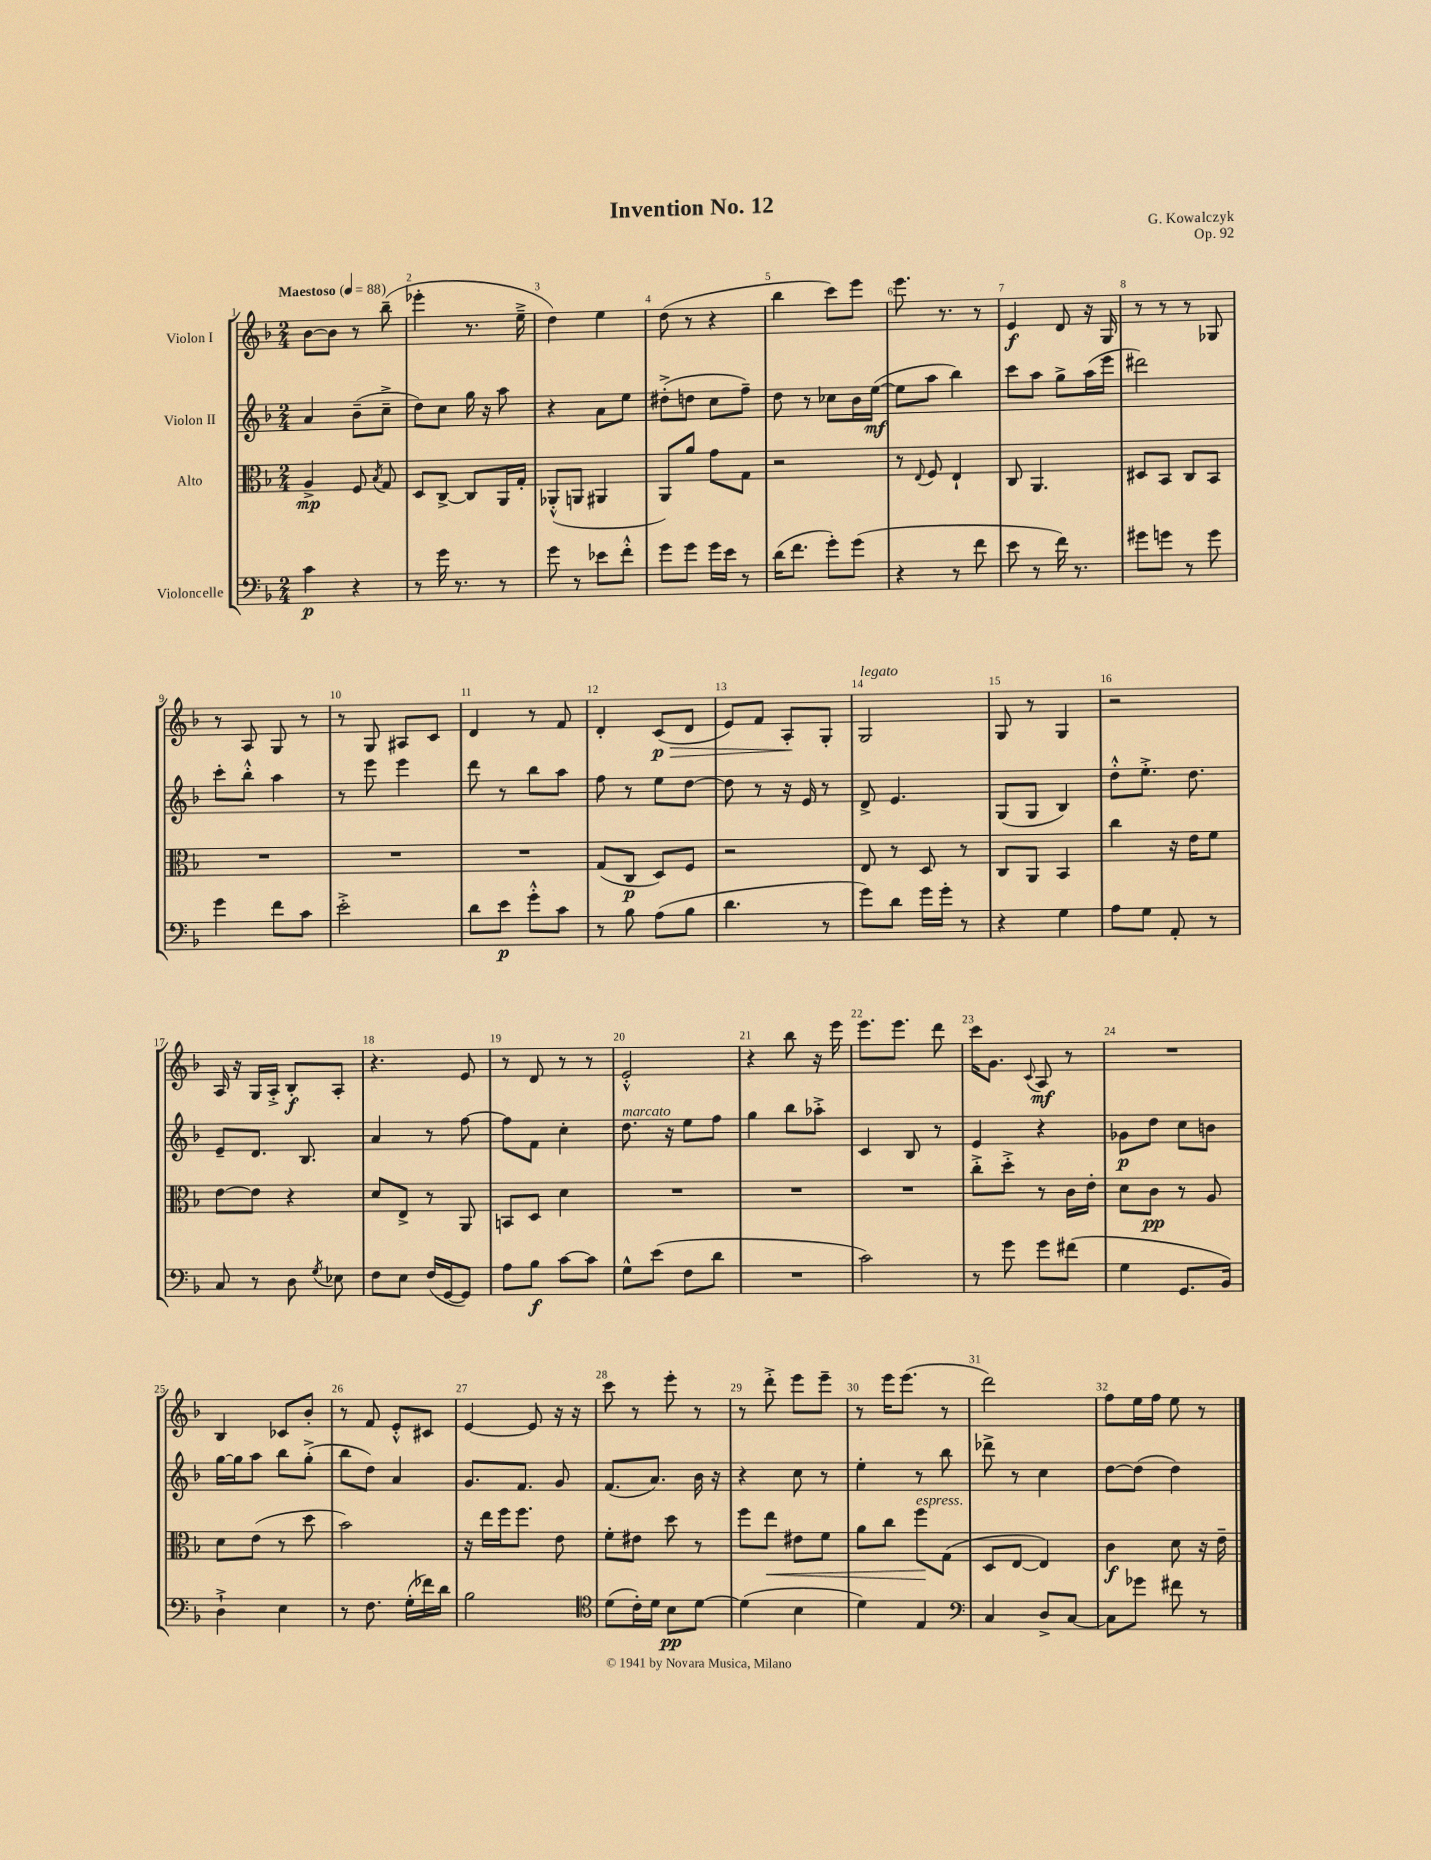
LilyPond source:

\header { title = "Invention No. 12" composer = "G. Kowalczyk" opus = "Op. 92" }
<<
\new StaffGroup <<
\new Staff = "s0" \with { instrumentName = "Violon I" } {
    \clef treble \key f \major \numericTimeSignature \time 2/4 \tempo "Maestoso" 4 = 88
    \autoBeamOff bes'8[~ bes'8] r8 bes''8--( |
    ees'''4-. r8. e''16---> |
    d''4) e''4 |
    d''8( r8 r4 |
    bes''4 c'''8[) e'''8] |
    e'''8. r8. r8 |
    e'4\f d'8 r16 g16 |
    r8 r8 r8 ges8 |
    r8 a8 g8 r8 |
    r8 g8 ais8[ c'8] |
    d'4 r8 f'8 |
    d'4-. c'8[\p\>( d'8] |
    e'8[) f'8] a8[-.\! g8]-. |
    g2^\markup { \italic "legato" } |
    g8 r8 g4 |
    r2 |
    a16 r16 g16[ a16]-.-> bes8[-.\f a8]-. |
    r4. e'8 |
    r8 d'8 r8 r8 |
    e'2-.-^ |
    r4 bes''8 r16 e'''16 |
    e'''8.[ e'''8.] d'''8 |
    c'''16[ g'8.] \appoggiatura { c'8 } a8\mf r8 |
    R2 |
    bes4 ces'8[ bes'8]-. |
    r8 f'8 e'8[-.-^ cis'8] |
    e'4~ e'8 r16 r16 |
    c'''8 r8 e'''8-. r8 |
    r8 d'''8-.-> e'''8[ e'''8]-- |
    r8 e'''16[ e'''8.]( r8 |
    d'''2) |
    f''8[ e''16 f''16] e''8 r8 \bar "|." |
}
\new Staff = "s1" \with { instrumentName = "Violon II" } {
    \clef treble \key f \major \numericTimeSignature \time 2/4
    \autoBeamOff a'4 bes'8[--( c''8]---> |
    d''8[) c''8] g''16 r16 a''8 |
    r4 a'8[ e''8] |
    dis''8[-.->( d''8] c''8[ f''8]--) |
    d''8 r8 ces''8[ bes'16 e''16]~\mf( |
    e''8[ a''8] bes''4) |
    c'''8[ a''8] g''8[-> a''16( e'''16] |
    dis'''2) |
    c'''8[-. bes''8]-.-^ a''4 |
    r8 e'''8 e'''4 |
    d'''8 r8 bes''8[ a''8] |
    f''8 r8 e''8[ d''8]~ |
    d''8 r8 r16 e'16 r8 |
    d'8-> e'4. |
    g8[( g8] bes4) |
    d''8[-.-^ e''8.]-.-> d''8. |
    e'8[-- d'8.] bes8. |
    a'4 r8 f''8~ |
    f''8[ f'8] c''4-. |
    d''8.^\markup { \italic "marcato" } r16 e''8[ f''8] |
    g''4 bes''8[ aes''8]-.-> |
    c'4 bes8 r8 |
    e'4 r4 |
    ges'8[\p d''8] c''8[ b'8] |
    g''16[~ g''16 a''8] bes''8[ g''8]-.->( |
    bes''8[ d''8]) a'4 |
    g'8.[ f'8.] g'8 |
    f'8.[( a'8.]) bes'16 r16 |
    r4 c''8 r8 |
    e''4-. r8 bes''8 |
    des'''8-> r8 c''4 |
    d''8[~ d''8]( d''4) \bar "|." |
}
\new Staff = "s2" \with { instrumentName = "Alto" } {
    \clef alto \key f \major \numericTimeSignature \time 2/4
    \autoBeamOff a4->\mp f8 \acciaccatura { bes8 } g8 |
    d8[ c8]~-> c8[ a,16 g16]-. |
    aes,8[-.-^( a,8] ais,4 |
    a,8[) a'8] g'8[ g8] |
    r2 |
    r8 \appoggiatura { e8 } f8 e4-! |
    c8 a,4. |
    dis8[ bes,8] c8[ bes,8] |
    R2 |
    R2 |
    R2 |
    g8[( c8]\p d8[) f8] |
    r2 |
    e8 r8 d8 r8 |
    c8[ a,8] bes,4 |
    c''4 r16 e'16[ f'8] |
    e'8[~ e'8] r4 |
    d'8[ e8]-> r8 a,8 |
    b,8[ d8] d'4 |
    R2 |
    R2 |
    R2 |
    c''8[-.-> d''8]-.-> r8 c'16[ e'16]-. |
    d'8[ c'8]\pp r8 a8 |
    d'8[ e'8]( r8 d''8 |
    bes'2) |
    r16 e''16[ f''16 f''8.] e'8 |
    f'8[-. eis'8] d''8 r8 |
    f''8[ e''8]\< eis'8[ f'8] |
    a'8[ c''8] f''8[\!^\markup { \italic "espress." } g8]( |
    d8[ e8]~ e4) |
    c'4\f d'8 r16 e'16-- \bar "|." |
}
\new Staff = "s3" \with { instrumentName = "Violoncelle" } {
    \clef bass \key f \major \numericTimeSignature \time 2/4
    \autoBeamOff c'4\p r4 |
    r8 g'16 r8. r8 |
    g'8 r8 ees'8[ f'8]-.-^ |
    g'8[ g'8] g'16[ e'16] r8 |
    d'16[( f'8.] g'8[-.) g'8]( |
    r4 r8 f'8 |
    e'8 r8 f'16) r8. |
    gis'8[ g'8] r8 g'8 |
    g'4 f'8[ c'8] |
    e'2-.-> |
    d'8[ e'8]\p g'8[-.-^ c'8] |
    r8 bes8 a8[( bes8] |
    d'4. r8 |
    g'8[) d'8] g'16[ g'16]-. r8 |
    r4 g4 |
    a8[ g8] a,8-. r8 |
    c8 r8 d8 \acciaccatura { g8 } ees8 |
    f8[ e8] f16[( g,16~ g,8]) |
    a8[ bes8]\f c'8[~ c'8] |
    g8[-^ e'8]( f8[ d'8] |
    R2 |
    c'2) |
    r8 g'8 g'8[ fis'8]( |
    g4 g,8.[ bes,16]) |
    d4-!-> e4 |
    r8 f8. g16[-.( fes'16) d'16] |
    bes2 |
    \clef tenor d'8[( c'16-.) d'16] bes8[\pp d'8]~ |
    d'4( bes4 |
    d'4) e4 |
    \clef bass c4 d8[-> c8]~ |
    c8[ ges'8] fis'8 r8 \bar "|." |
}
>>
>>
\layout { \context { \Score \override BarNumber.break-visibility = ##(#f #t #t) barNumberVisibility = #all-bar-numbers-visible } }
